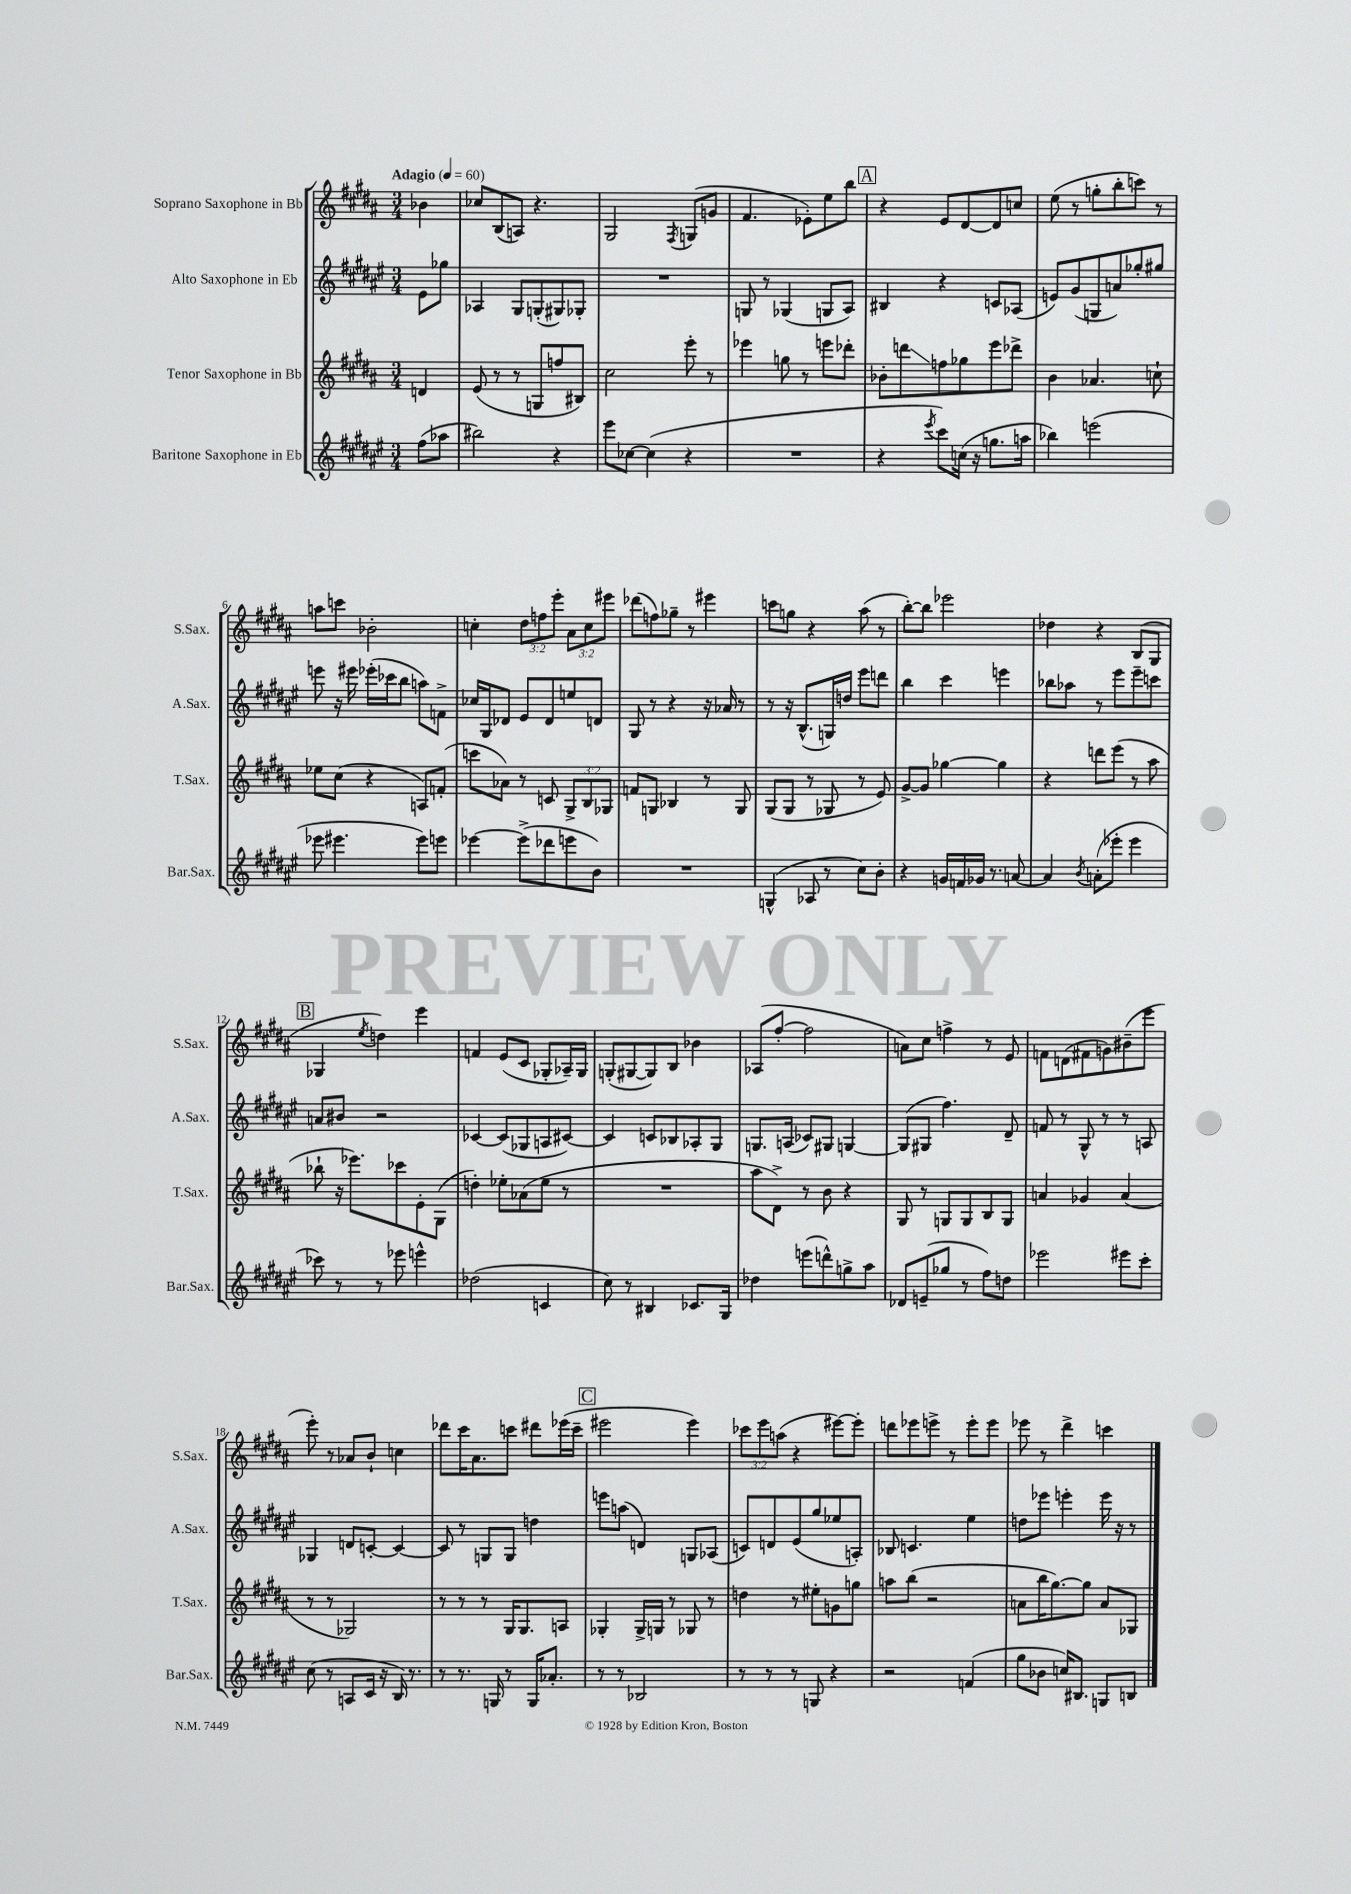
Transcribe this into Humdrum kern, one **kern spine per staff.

**kern	**kern	**kern	**kern
*staff4	*staff3	*staff2	*staff1
*clefG2	*clefG2	*clefG2	*clefG2
*k[f#c#g#d#a#e#]	*k[f#c#g#d#a#]	*k[f#c#g#d#a#e#]	*k[f#c#g#d#a#]
*M3/4	*M3/4	*M3/4	*M3/4
*MM60	*MM60	*MM60	*MM60
(8ff#\L	4d/	8e#\L	4b-\
8aa-\J	.	8gg-\J	.
=	=	=	=
2bb#\)	(8e/	4A-/	8cc-/L
.	8r	.	(8B/
.	8r	8G#/L	8A/J)
.	8G/L	(8G'/	4.r
4r	8ff/	8G#/)	.
.	8B#/J)	8G-'/J	.
=	=	=	=
8eee#\L	2cc#\	2.r	2G#/
[8cc-\J	.	.	.
(4cc-\]	.	.	.
.	.	.	8qF#/
4r	8eee'\	.	(8G/L
.	8r	.	8g/J
=	=	=	=
2.r	4eee-\	8G/	4.f#/
.	.	8r	.
.	8gg\	(4G-/	.
.	8r	.	8e-'\L)
.	8eee\L	8G/L	8ee\
.	8ddd-'\J	8A#/J)	8bb\J
=	=	=	=
4r	8b-'\L	4B#/	4r
.	8ddd\	.	.
8qeee#/	.	.	.
8ccc#\L)	8ff\	4r	8e/L
(16cc\Jk	8gg-\	.	[8d#/
16r	.	.	.
8.gg\L	8eee\	8c/L	8d#/]
.	8ddd-^\J	(8A-/J	8cc/J
16aa\Jk	.	.	.
=	=	=	=
4bb-\)	4b\	8e/L)	(8ee\
.	.	(8g#/	8r
(2eee\	4.a-/	8G/	8gg'\L
.	.	8a/)	8bb'\
.	.	8gg-'/	8ccc\J)
.	8cc`\	8gg#/J	8r
=	=	=	=
8eee-\	8ee-\L	8eee\	8aa\L
4.eee#\	(8cc#\J	16r	8ccc\J
.	.	16eee#\	.
.	4r	(16eee-'\LL	2b-'\
.	.	16ccc-\J	.
.	.	8bb\J	.
8eee#\L)	8A/L)	8aa\L)	.
8eee\J	(8f'/J	8f^\J	.
=	=	=	=
[4eee-\	8ccc\L	16cc-/LL	4cc'\
.	.	16G#/J	.
.	8a-\J)	8d-/J	.
(8eee-^\]L	8r	8e#/L	12dd#\L
.	.	.	12ff\
8ddd-\	8c/	8d-/	.
.	.	.	12eee'\J
8eee\	12G#^/L	8ee/	12a#\L
.	12B/	.	12cc\
8b\J)	.	8d/J	.
.	12G-/J	.	12eee#\J
=	=	=	=
2.r	8f/L	8G#/	(8ddd-\L
.	8G/J	8r	8ff\)
.	4B-/	4r	8gg-~\J
.	.	.	8r
.	8r	16r	4eee#\
.	.	16a-/	.
.	8G/	8r	.
=	=	=	=
(4G^^/	(8G#/L	8r	8ccc\L
.	8G#/J	16r	8gg\J
.	.	(8.B^^/L	.
8A-/	8r	.	4r
8r	8G-/	16G/L)	.
.	.	16dd/JJ	.
8cc#\L)	8r	8eee#\L	(8aa#\
8b'\J	8e/)	8ddd\J	8r
=	=	=	=
4r	[8g#^/L	4bb\	[8bb'\L)
.	8g#/]J	.	8bb\]J
16g/LL	[4gg-\	4ccc#\	2eee-\
16f/	.	.	.
16g-/JJ	.	.	.
8.r	.	.	.
.	4gg-\]	4eee\	.
[8a/	.	.	.
=	=	=	=
4a/]	4r	8bb-\L	4dd-\
.	.	8aa-\J	.
8qb/	.	.	.
(8a'\L	8ddd\L	8r	4r
8eee-'\J	(8eee\J	8eee#\L	.
4eee-\	8r	8eee#~\	(8B/L
.	8aa#\	8ccc\J	8G#/J
=	=	=	=
8ccc-\)	8bb-`\	8a/L	4G-/
8r	16r	8b#/J	.
.	8.eee-\L)	.	.
.	.	.	8qee/
8r	.	2r	4dd\)
8eee-\	8ccc-\	.	.
4eee^^\	8e'\	.	4eee\
.	(8G#\J	.	.
=	=	=	=
(2dd-\	4dd'\)	[4c-/	4f/
.	8ee-'\L	(8c-/]L	(8e/L
.	(8a-\	8G-/	8c#/J
4c/	8ee-\J	8A/	8G-'/L
.	8r	[8c#/J)	16A-~/L)
.	.	.	16G-/JJ
=	=	=	=
8cc#\)	2.r	4c#/]	(8G'/L
8r	.	.	[8G#/
4B#/	.	8c/L	8G#/])
.	.	8B-/	8B/J
8.c-/L	.	8A-'/	4b-\
.	.	8G#/J	.
16G#/Jk	.	.	.
=	=	=	=
4dd-\	8aa#\L	8.G/L	(8A-/L
.	8d#^\J)	.	[8ff#'/J
.	.	(16A/Jk	.
(8eee\L	8r	8c-/L)	2ff#\]
8ddd^^\)	8b\	8G#/J	.
8gg^\	4r	[4G/	.
8aa#\J	.	.	.
=	=	=	=
8d-/L	8G#/	(8G/]L	8a\L)
(8e~/	8r	8G#/J	8cc#\J
8gg-/J	8G/L	4.ff#\)	4ff^\
8r	8G/	.	.
8ff#\L)	8B/	.	8r
8dd\J	8G/J	8d#~/	8e/
=	=	=	=
2eee-\	4a/	8f/	8f\L
.	.	8r	(8d\
.	4g-/	8G#^^/	8f#\
.	.	8r	8g\)
8eee#\L	(4a/	8r	(8b#~\
8ccc#'\J	.	8A/	8eee\J
=	=	=	=
(8cc#\	8r	4G-/	8eee'\)
8r	8r	.	8r
8A/L	2G-/)	8d/L	8a-/L
16c#/Jk	.	[8c'/J	8b`/J
16r	.	.	.
16B/)	.	4c/_	4cc\
8.r	.	.	.
=	=	=	=
8r	8r	8c/]	8ddd-\L
8.r	8r	8r	16ccc#\K
.	.	.	8.a#\
.	8r	8G/L	.
16G/	.	.	.
8r	16G#/LK	8G/J	8ccc\J
.	8.G#/	.	.
16G/LK	.	4dd\	8ddd#\L
8.a-'/J	.	.	.
.	8A/J	.	(16eee-\L
.	.	.	16ccc~\JJ
=	=	=	=
8r	4G-'/	8eee\L	2eee#\
8r	.	(8aa\J	.
2B-/	16G-^/LL	4d/)	.
.	16G/JJ	.	.
.	8r	.	.
.	8G-/	8G/L	4eee#\)
.	8r	(8A-/J	.
=	=	=	=
8r	4dd\	8c/L)	12ccc-\L
.	.	.	12eee\
8r	.	8d/	.
.	.	.	(12aa\J
8r	8r	(8e#/	4r
8G/	8ee#'\L	8gg#/	.
4r	8g\	8ee-/	[8eee#\L)
.	8gg\J	8A'/J)	8eee#'\]J
=	=	=	=
2r	8aa\L	8B-/	8ddd\L
.	(8bb\J	4.c/	8eee-\
.	2r	.	8eee^\J
.	.	.	8r
(4f/	.	4ee#\	8eee'\L
.	.	.	8eee\J
=	=	=	=
8gg#\L	8a\L	8dd\L	8eee-\
8b-\J	16bb\K	8eee-\J	8r
.	[8.gg#\)	.	.
16cc/LK)	.	4eee'\	4ddd#^\
8.B#/J	.	.	.
.	8gg#\]J	.	.
8G/L	8a/L	16eee\	4ccc\
.	.	16r	.
8B/J	8G-/J	8r	.
==	==	==	==
*-	*-	*-	*-
